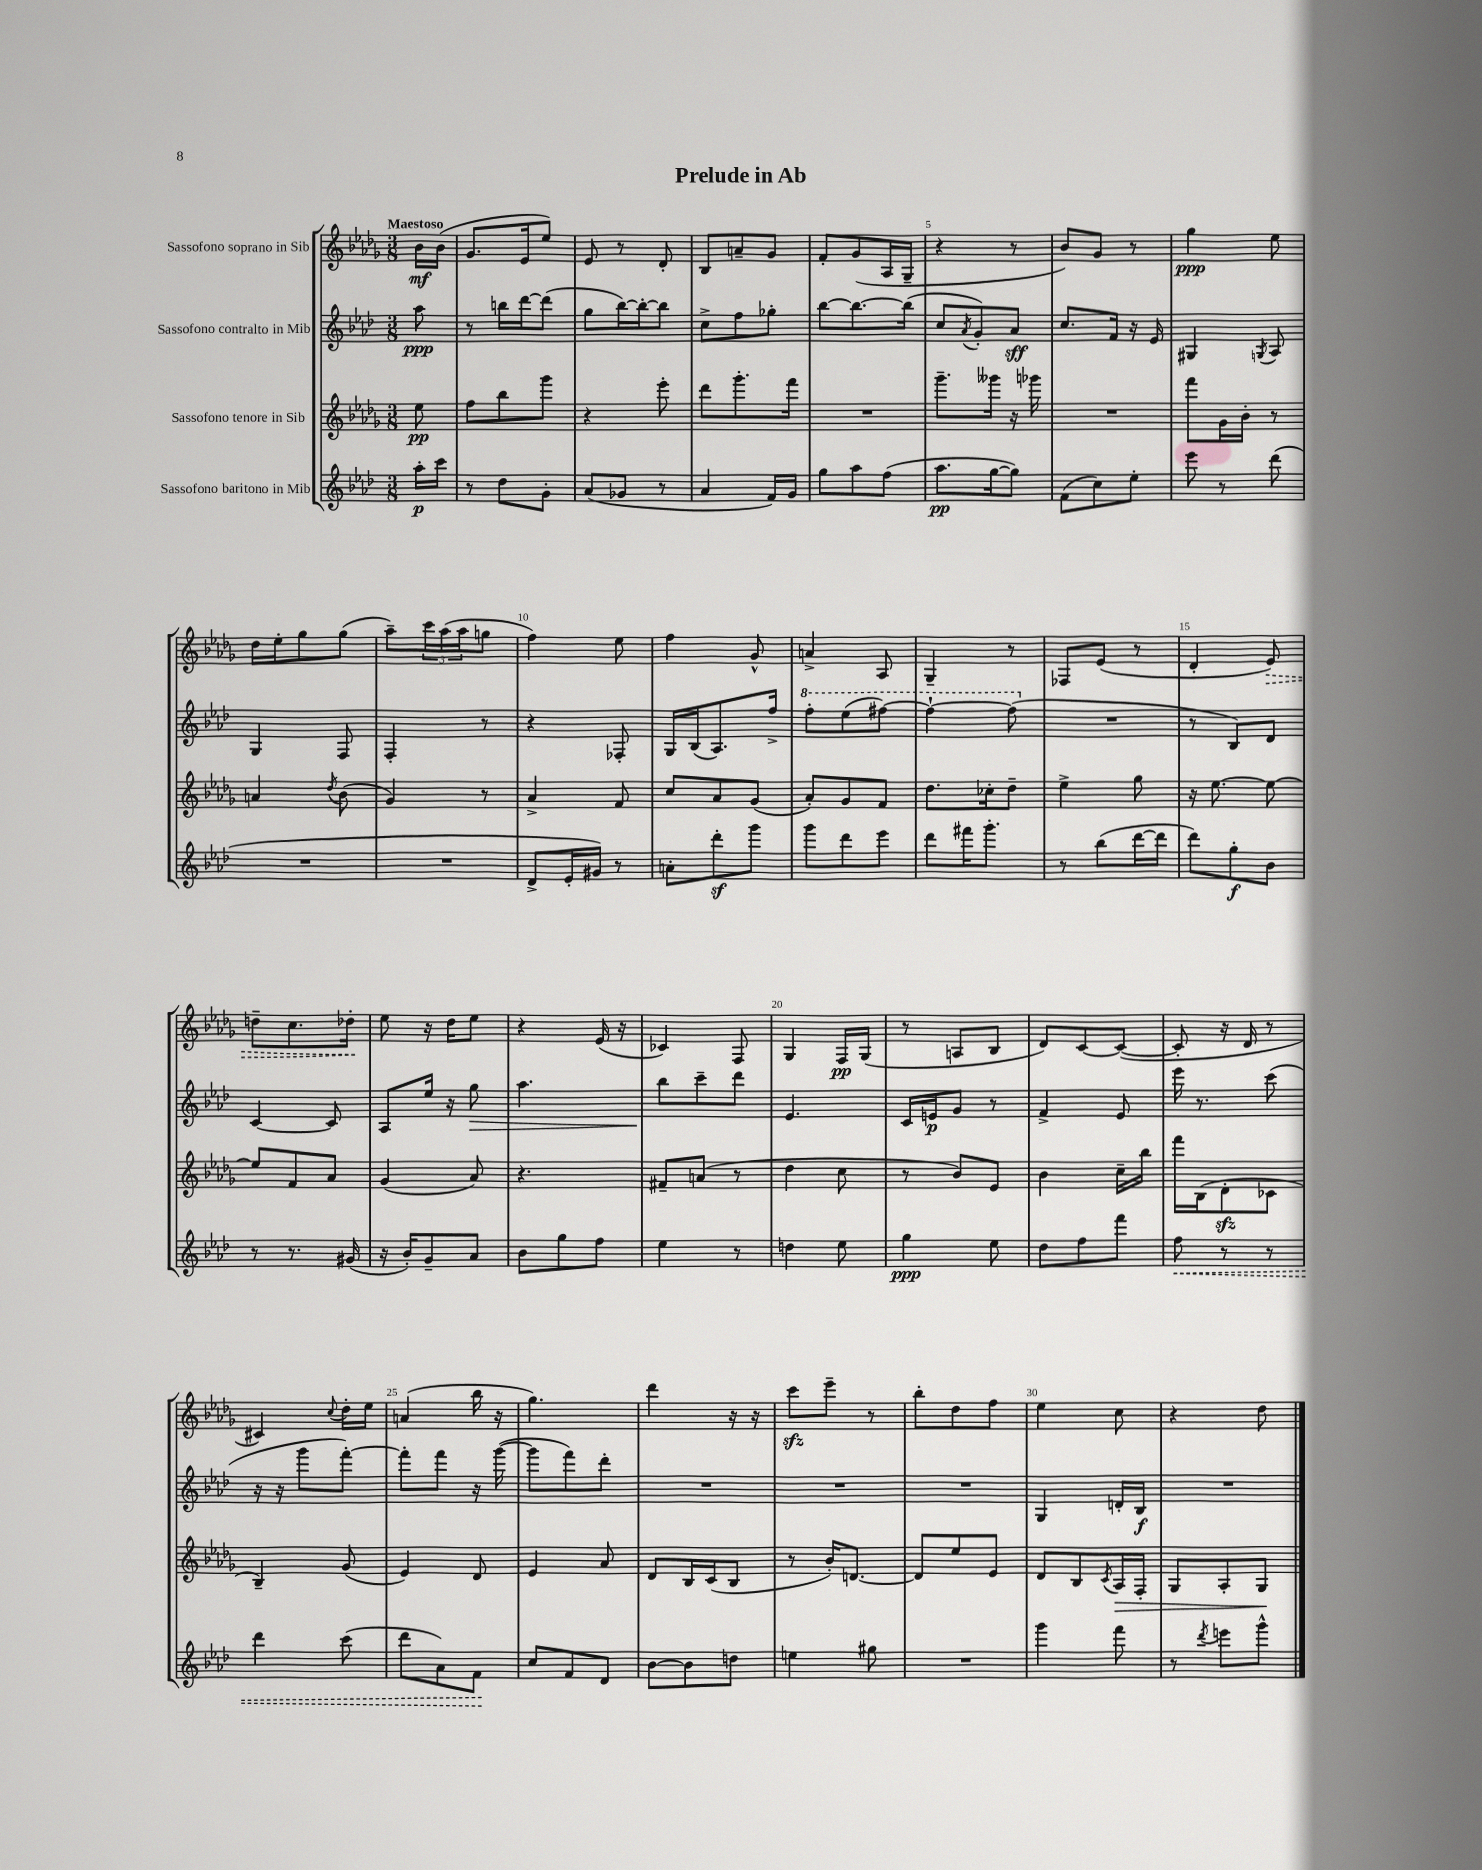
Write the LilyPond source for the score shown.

\header { title = "Prelude in Ab" }
<<
\new StaffGroup <<
\new Staff = "s0" \with { instrumentName = "Sassofono soprano in Sib" } {
    \clef treble \key des \major \numericTimeSignature \time 3/8 \partial 8 \tempo "Maestoso"
    bes'16\mf bes'16( |
    ges'8. ees'16 ees''8) |
    ees'8 r8 des'8-. |
    bes8 a'8-- ges'8 |
    f'8-. ges'8( aes16 ges16-- |
    r4 r8 |
    bes'8) ges'8 r8 |
    ges''4\ppp ees''8 |
    des''16 ees''16-. ges''8 ges''8( |
    aes''8--) \tuplet 3/2 { c'''16 aes''16( aes''16 } g''8 |
    f''4) ees''8 |
    f''4 ges'8-^ |
    a'4-> aes8 |
    ges4-- r8 |
    fes8 ees'8( r8 |
    des'4-. \once \override Hairpin.style = #'dashed-line ees'8\>) |
    d''8-- c''8. des''16-.\! |
    ees''8 r16 des''16 ees''8 |
    r4 ees'16( r16 |
    ces'4) f8 |
    ges4 f16\pp ges16( |
    r8 a8 bes8 |
    des'8) c'8~ c'8~( |
    c'8-. r16 des'16 r8 |
    cis'4) \appoggiatura { c''8 } des''16-. ees''16 |
    a'4( bes''16 r16 |
    ges''4.) |
    des'''4 r16 r16 |
    c'''8\sfz ees'''8-- r8 |
    bes''8-. des''8 f''8 |
    ees''4 c''8 |
    r4 des''8 \bar "|." |
}
\new Staff = "s1" \with { instrumentName = "Sassofono contralto in Mib" } {
    \clef treble \key aes \major \numericTimeSignature \time 3/8 \partial 8
    aes''8\ppp |
    r8 b''16 des'''16~ des'''8( |
    g''8 bes''16~) bes''16~-. bes''8 |
    c''8-> f''8 ges''8-. |
    bes''8~ bes''8.~ bes''16( |
    c''8 \acciaccatura { aes'8 } g'8-.) aes'8\sff |
    c''8. f'16 r16 ees'16 |
    gis4 \acciaccatura { g8 } aes8 |
    g4 f8 |
    f4-. r8 |
    r4 fes8-. |
    g16 bes16( aes8.) f''16-> |
    \ottava #1 f'''8-. ees'''8( fis'''8~) |
    fis'''4~-! fis'''8( \ottava #0 |
    R4. |
    r8 bes8) des'8 |
    c'4~ c'8 |
    aes8 ees''16 r16 g''8\> |
    aes''4. |
    bes''8\! c'''8-- des'''8 |
    ees'4. |
    c'16 e'16\p g'8 r8 |
    f'4-> ees'8 |
    ees'''16 r8. c'''8( |
    r16 r16 g'''8 f'''8~-.) |
    f'''8-. f'''8 r16 g'''16~( |
    g'''8 f'''8) des'''8-. |
    R4. |
    R4. |
    R4. |
    g4 d'16-. bes16\f |
    R4. \bar "|." |
}
\new Staff = "s2" \with { instrumentName = "Sassofono tenore in Sib" } {
    \clef treble \key des \major \numericTimeSignature \time 3/8 \partial 8
    ees''8\pp |
    f''8 bes''8 ges'''8 |
    r4 ees'''8-. |
    des'''8 ges'''8.-. f'''16 |
    R4. |
    ges'''8.-- geses'''16 r16 ges'''16 |
    R4. |
    f'''8 ges'16 bes'16-. r8 |
    a'4 \acciaccatura { des''8 } bes'8( |
    ges'4) r8 |
    aes'4-> f'8 |
    c''8 aes'8 ges'8( |
    aes'8-.) ges'8 f'8 |
    des''8. ces''16-. des''8-- |
    ees''4-> ges''8 |
    r16 ees''8.~ ees''8~ |
    ees''8 f'8 aes'8 |
    ges'4( aes'8) |
    r4. |
    fis'8-- a'8( r8 |
    des''4 c''8 |
    r8 bes'8) ees'8 |
    bes'4 c''16-- bes''16 |
    f'''16 bes16( des'8-.\sfz ces'8 |
    bes4--) ges'8( |
    ees'4) des'8 |
    ees'4 aes'8 |
    des'8 bes16 c'16( bes8 |
    r8 bes'16-.) d'8.~ |
    d'8 ees''8 ees'8 |
    des'8 bes8 \acciaccatura { c'8 } aes16\> f16-. |
    ges8 aes8-. ges8\! \bar "|." |
}
\new Staff = "s3" \with { instrumentName = "Sassofono baritono in Mib" } {
    \clef treble \key aes \major \numericTimeSignature \time 3/8 \partial 8
    aes''16-.\p c'''16 |
    r8 des''8 g'8-. |
    aes'8( ges'8 r8 |
    aes'4 f'16) g'16 |
    g''8 aes''8 f''8( |
    aes''8.\pp g''16~ g''8) |
    f'8( c''8) ees''8-. |
    ees'''8 r8 des'''8( |
    R4. |
    R4. |
    des'8-> ees'16-. gis'16) r8 |
    a'8-. des'''8-.\sf g'''8 |
    g'''8 des'''8 ees'''8 |
    des'''8 fis'''16 g'''8.-. |
    r8 bes''8( des'''16~ des'''16 |
    des'''8) g''8-.\f bes'8 |
    r8 r8. gis'16( |
    r16 bes'16-.) g'8-- aes'8 |
    bes'8 g''8 f''8 |
    ees''4 r8 |
    d''4 ees''8 |
    g''4\ppp ees''8 |
    des''8 f''8 f'''8 |
    \once \override Hairpin.style = #'dashed-line f''8\< r8 r8 |
    des'''4 c'''8( |
    des'''8 aes'8) f'8\! |
    c''8 f'8 des'8 |
    bes'8~ bes'8 d''8 |
    e''4 gis''8 |
    R4. |
    g'''4 f'''8 |
    r8 \acciaccatura { des'''8 } e'''8 g'''8-^ \bar "|." |
}
>>
>>
\layout { \context { \Score \override BarNumber.break-visibility = ##(#f #t #t) barNumberVisibility = #(every-nth-bar-number-visible 5) } }
